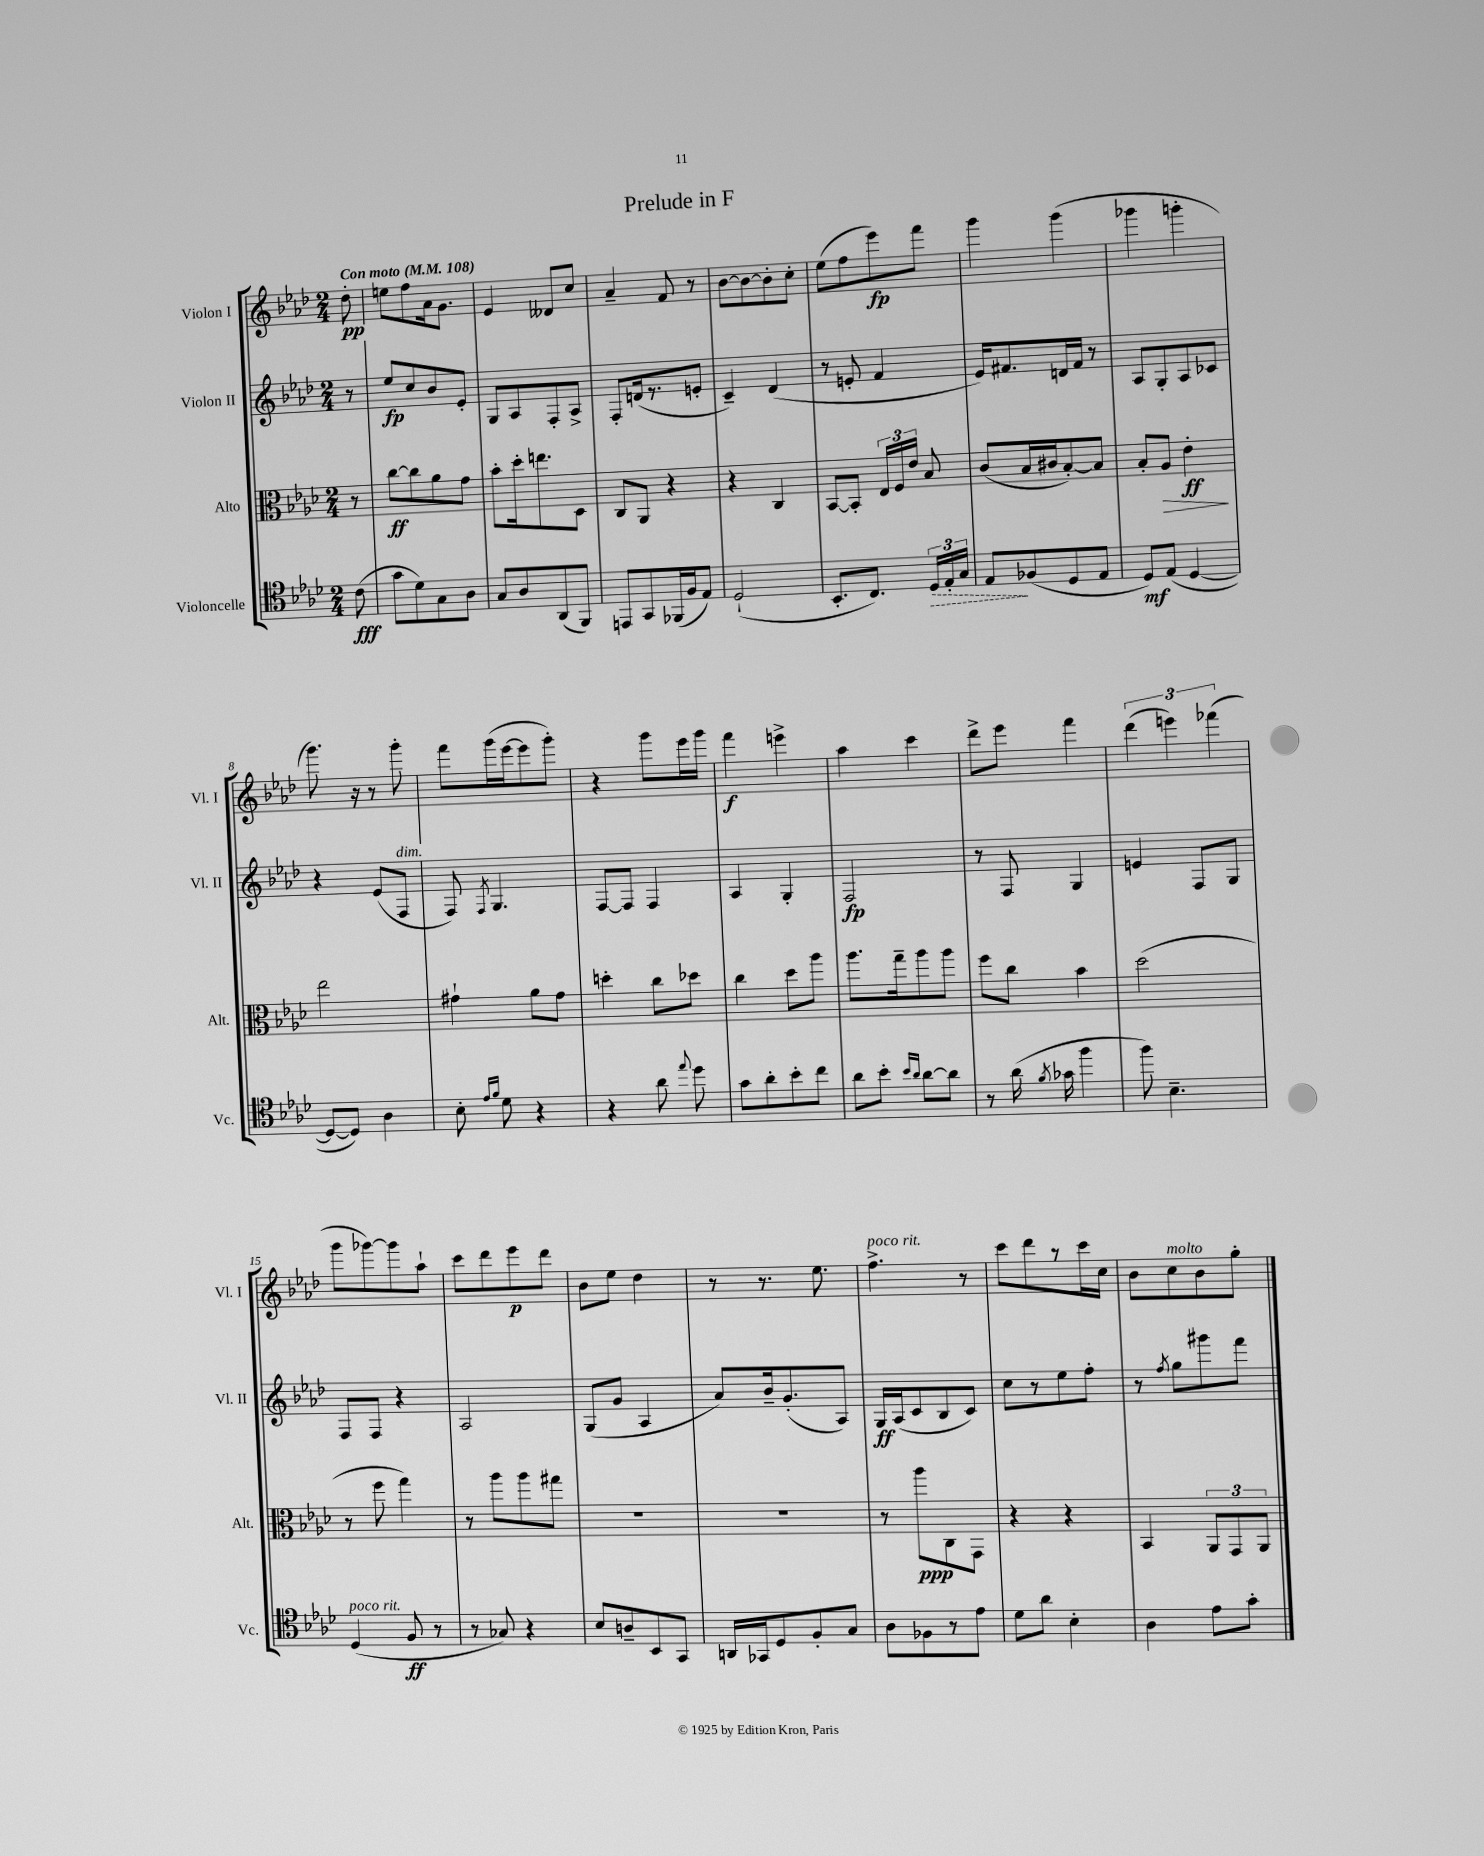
\header { title = "Prelude in F" }
<<
\new StaffGroup <<
\new Staff = "s0" \with { instrumentName = "Violon I" shortInstrumentName = "Vl. I" } {
    \clef treble \key aes \major \numericTimeSignature \time 2/4 \partial 8 \tempo "Con moto" 4 = 108
    \autoBeamOff des''8-.\pp |
    e''8[ f''8 aes'16 g'8.] |
    ees'4 deses'8[ c''8] |
    aes'4-- f'8 r8 |
    bes'8[~ bes'8~ bes'8-. c''8]-. |
    ees''8[( f''8 ees'''8\fp) f'''8] |
    g'''4 g'''4( |
    ges'''4 g'''4-. |
    g'''8.) r16 r8 g'''8-. |
    f'''8[ g'''16( ees'''16~ ees'''8 g'''8]-.) |
    r4 g'''8[ ees'''16 g'''16] |
    f'''4\f e'''4-> |
    aes''4 c'''4 |
    des'''8[-> ees'''8] f'''4 |
    \tuplet 3/2 { des'''4( e'''4) fes'''4( } |
    g'''8[ ges'''8~) ges'''8 aes''8]-! |
    c'''8[ des'''8 ees'''8\p des'''8] |
    bes'8[ ees''8] des''4 |
    r8 r8. ees''8. |
    f''4.->^\markup { \italic "poco rit." } r8 |
    c'''8[ des'''8 r8 c'''16 c''16] |
    bes'8[ c''8^\markup { \italic "molto" } bes'8 g''8]-. \bar "|." |
}
\new Staff = "s1" \with { instrumentName = "Violon II" shortInstrumentName = "Vl. II" } {
    \clef treble \key aes \major \numericTimeSignature \time 2/4 \partial 8
    \autoBeamOff r8 |
    ees''8[\fp c''8 bes'8 ees'8]-. |
    g8[ aes8 f8-. aes8]-> |
    f8[-. d'16( r8. e'8]-. |
    c'4--) des'4( |
    r8 e'8-. f'4 |
    ees'16[) fis'8. d'16 fis'16] r8 |
    aes8[ g8-. aes8 ces'8] |
    r4 ees'8[( f8]^\markup { \italic "dim." } |
    f8) \acciaccatura { f8 } g4. |
    f8[~ f8] f4 |
    aes4 g4-. |
    f2\fp |
    r8 f8 g4 |
    e'4 f8[ g8] |
    f8[ f8] r4 |
    aes2 |
    g8[( g'8] aes4 |
    aes'8[) bes'16-- g'8.-.( aes8]) |
    g16[\ff aes16( c'8 bes8 c'8]) |
    c''8[ r8 ees''8 f''8]-. |
    r8 \acciaccatura { f''8 } g''8[ gis'''8 f'''8] \bar "|." |
}
\new Staff = "s2" \with { instrumentName = "Alto" shortInstrumentName = "Alt." } {
    \clef alto \key aes \major \numericTimeSignature \time 2/4 \partial 8
    \autoBeamOff r8 |
    c''8[~\ff c''8 aes'8 g'8] |
    bes'8[-. des''16-. e''8. des8] |
    c8[ aes,8] r4 |
    r4 c4 |
    bes,8[~ bes,8]-. \tuplet 3/2 { ees16[ f16 ees'16] } bes8 |
    c'8[( bes16 cis'16 bes8~-.) bes8] |
    bes8[-. aes8]\> ees'4-.\ff\! |
    ees''2 |
    gis'4-! aes'8[ gis'8] |
    d''4-. c''8[ des''8] |
    c''4 des''8[ aes''8] |
    aes''8.[ g''16-- aes''8 aes''8] |
    f''8[ c''8] bes'4 |
    des''2( |
    r8 f''8 g''4) |
    r8 aes''8[ aes''8 gis''8] |
    R2 |
    R2 |
    r8 aes''8[\ppp c8 g,8] |
    r4 r4 |
    bes,4 \tuplet 3/2 { aes,8[ g,8 aes,8] } \bar "|." |
}
\new Staff = "s3" \with { instrumentName = "Violoncelle" shortInstrumentName = "Vc." } {
    \clef tenor \key aes \major \numericTimeSignature \time 2/4 \partial 8
    \autoBeamOff c'8\fff( |
    g'8[ des'8) g8 aes8] |
    g8[ aes8 aes,8( f,8]) |
    e,8[ g,8 fes,16( f16 ees8]) |
    des2-!( |
    bes,8.[-. c8.]) \tuplet 3/2 { \once \override Hairpin.style = #'dashed-line des16[\> ees16-. g16] } |
    ees8[\! fes8( des8 ees8] |
    des8[\mf) ees8]( des4~ |
    des8[~ des8]) aes4 |
    bes8-. \grace { ees'16[ f'16] } des'8 r4 |
    r4 aes'8 \appoggiatura { ees''8 } des''8 |
    g'8[ aes'8-. bes'8-. c''8] |
    aes'8[ bes'8]-. \grace { bes'16[ aes'16] } aes'8[~ aes'8] |
    r8 aes'16( \acciaccatura { f'8 } ges'16 f''4 |
    f''8) bes4.-- |
    des4^\markup { \italic "poco rit." }( f8\ff r8 |
    r8 ges8) r4 |
    bes8[ a8-- bes,8 g,8] |
    a,16[ ges,16 des8 f8-. g8] |
    aes8[ fes8 r8 ees'8] |
    des'8[ aes'8] bes4-. |
    aes4 ees'8[ g'8]-. \bar "|." |
}
>>
>>
